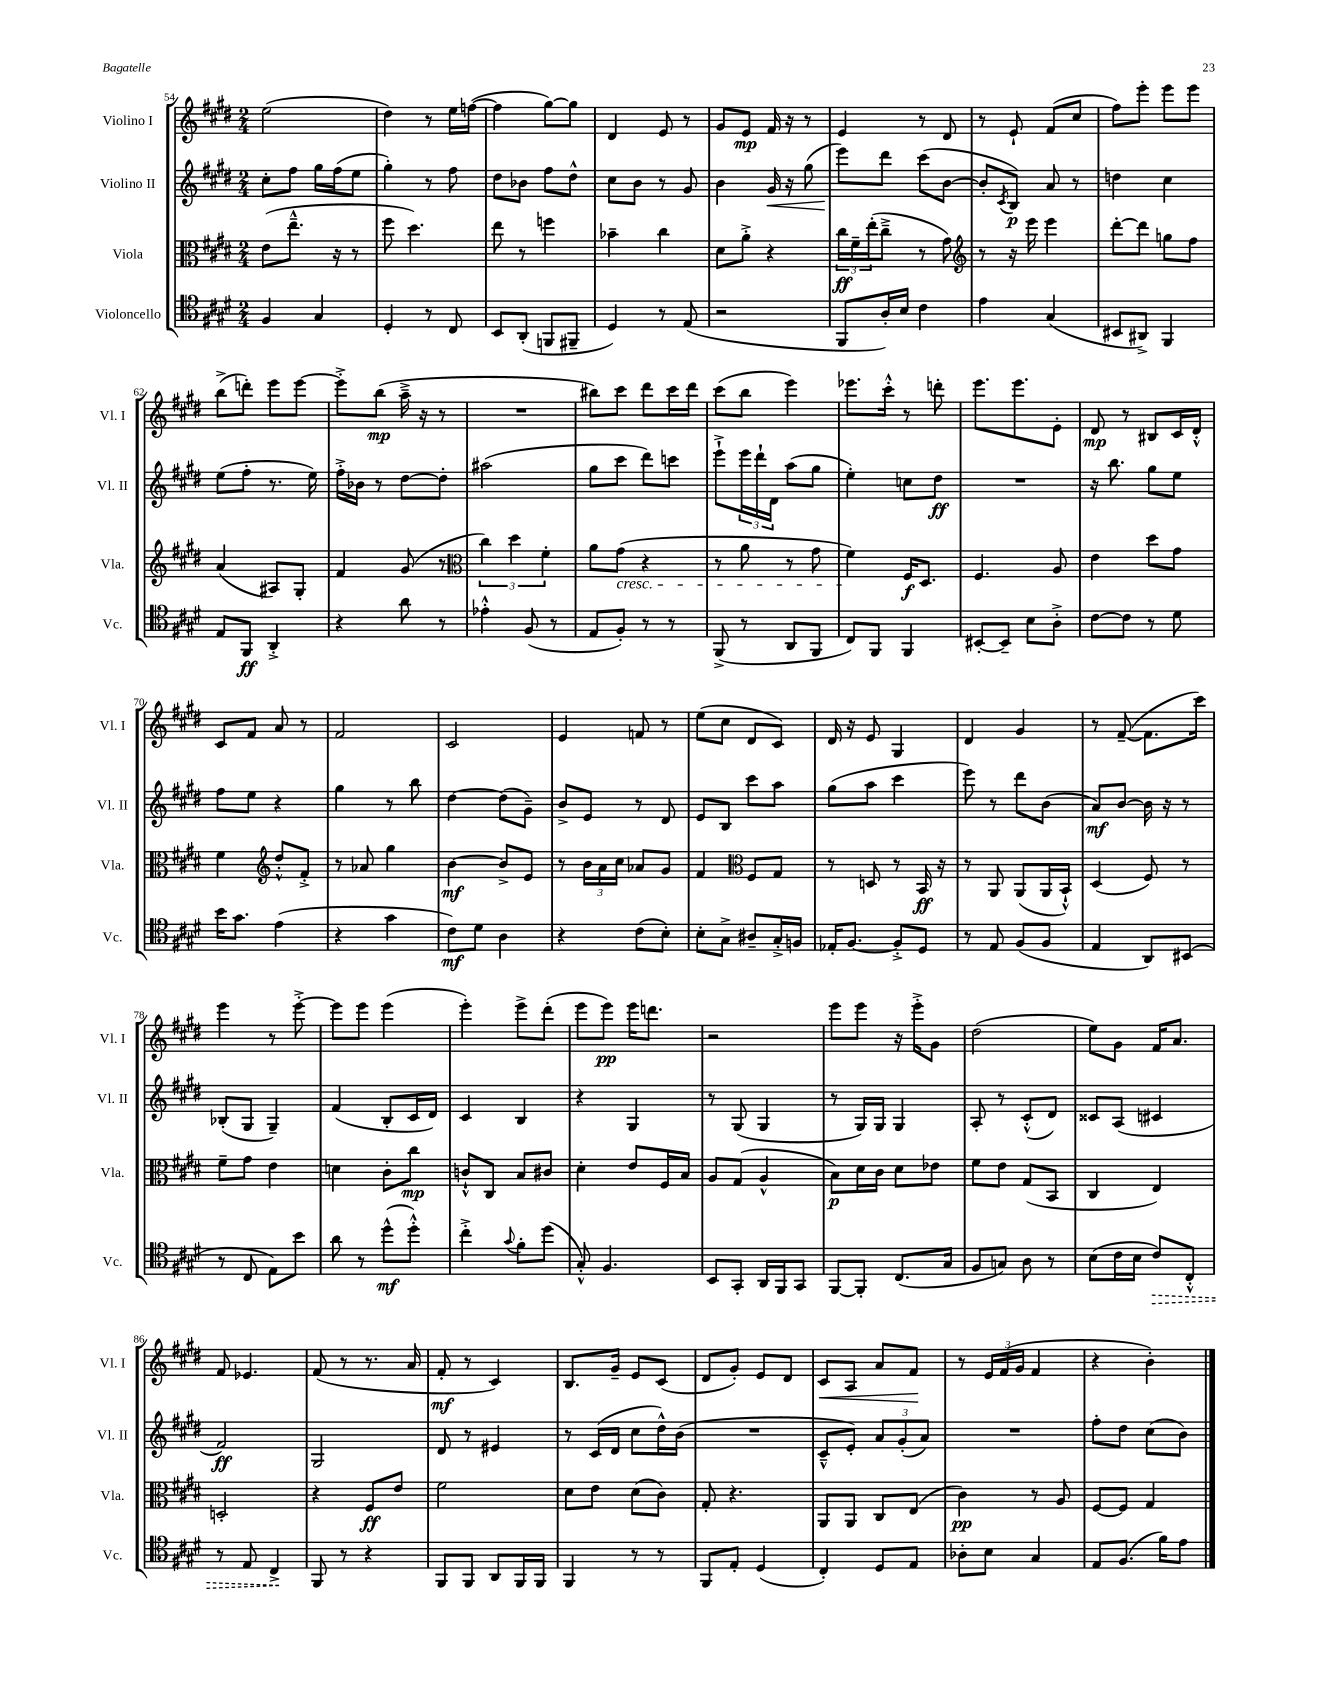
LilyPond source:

<<
\new StaffGroup <<
\new Staff = "s0" \with { instrumentName = "Violino I" shortInstrumentName = "Vl. I" } {
    \clef treble \key e \major \numericTimeSignature \time 2/4
    e''2( |
    dis''4) r8 e''16 f''16~( |
    f''4 gis''8~) gis''8 |
    dis'4 e'8 r8 |
    gis'8 e'8\mp fis'16 r16 r8 |
    e'4 r8 dis'8 |
    r8 e'8-! fis'8( cis''8 |
    fis''8) e'''8-. e'''8 e'''8 |
    b''8->( d'''8-.) e'''8 e'''8~ |
    e'''8-.-> b''8\mp( a''16---> r16 r8 |
    R2 |
    bis''8) cis'''8 dis'''8 cis'''16 dis'''16 |
    cis'''8( b''8 e'''4) |
    ees'''8. cis'''16-.-^ r8 d'''8-. |
    e'''8. e'''8. e'8-. |
    dis'8\mp r8 bis8 cis'16 dis'16-.-^ |
    cis'8 fis'8 a'8 r8 |
    fis'2 |
    cis'2 |
    e'4 f'8 r8 |
    e''8( cis''8 dis'8 cis'8) |
    dis'16 r16 e'8 gis4 |
    dis'4 gis'4 |
    r8 fis'8~--( fis'8. cis'''16) |
    e'''4 r8 e'''8~-.-> |
    e'''8 e'''8 e'''4( |
    e'''4-.) e'''8-> dis'''8-.( |
    e'''8 e'''8\pp) e'''16 d'''8. |
    r2 |
    e'''8 e'''8 r16 e'''16-.-> gis'8 |
    dis''2( |
    e''8) gis'8 fis'16 a'8. |
    fis'8 ees'4. |
    fis'8( r8 r8. a'16 |
    fis'8-.\mf r8 cis'4) |
    b8. gis'16-- e'8 cis'8( |
    dis'8 gis'8-.) e'8 dis'8 |
    cis'8\< a8 a'8 fis'8\! |
    r8 \tuplet 3/2 { e'16 fis'16( gis'16 } fis'4 |
    r4 b'4-.) \bar "|." |
}
\new Staff = "s1" \with { instrumentName = "Violino II" shortInstrumentName = "Vl. II" } {
    \clef treble \key e \major \numericTimeSignature \time 2/4
    cis''8-. fis''8 gis''16 fis''16( e''8 |
    gis''4-.) r8 fis''8 |
    dis''8 bes'8 fis''8 dis''8-^ |
    cis''8 b'8 r8 gis'8 |
    b'4 gis'16\< r16 gis''8( |
    e'''8\!) dis'''8 cis'''8( b'8~ |
    b'8-. \acciaccatura { cis'8 } b8\p) a'8 r8 |
    d''4 cis''4 |
    e''8( fis''8-. r8. e''16) |
    fis''16-.-> bes'16 r8 dis''8~ dis''8-. |
    ais''2( |
    gis''8 cis'''8 dis'''8) c'''8 |
    e'''8-!-> \tuplet 3/2 { e'''16 dis'''16-! dis'16 } a''8( gis''8 |
    e''4-.) c''8 dis''8\ff |
    R2 |
    r16 b''8. gis''8 e''8 |
    fis''8 e''8 r4 |
    gis''4 r8 b''8 |
    dis''4~ dis''8( gis'8--) |
    b'8-> e'8 r8 dis'8 |
    e'8 b8 cis'''8 a''8 |
    gis''8( a''8 cis'''4 |
    e'''8) r8 dis'''8 b'8( |
    a'8\mf) b'8~ b'16 r16 r8 |
    bes8-.( gis8 gis4--) |
    fis'4( b8-. cis'16 dis'16) |
    cis'4 b4 |
    r4 gis4 |
    r8 gis8( gis4 |
    r8 gis16) gis16 gis4 |
    a8-. r8 cis'8-.-^( dis'8) |
    cisis'8 a8( cis'4 |
    fis'2\ff) |
    gis2 |
    dis'8 r8 eis'4 |
    r8 cis'16( dis'16 cis''8 dis''16-^) b'16( |
    R2 |
    cis'8---^ e'8-.) \tuplet 3/2 { a'8 gis'8-.( a'8) } |
    R2 |
    fis''8-. dis''8 cis''8( b'8) \bar "|." |
}
\new Staff = "s2" \with { instrumentName = "Viola" shortInstrumentName = "Vla." } {
    \clef alto \key e \major \numericTimeSignature \time 2/4
    e'8( e''8.---^ r16 r8 |
    fis''8 dis''4.) |
    e''8 r8 f''4 |
    bes'4-- cis''4 |
    dis'8 a'8-.-> r4 |
    \tuplet 3/2 { cis''16\ff fis'16-- e''16-.( } cis''8---> r8 gis'8) |
    \clef treble r8 r16 e'''16 e'''4 |
    dis'''8~-. dis'''8 g''8 fis''8 |
    a'4( ais8) gis8-. |
    fis'4 gis'8( r8 |
    \clef alto \tuplet 3/2 { cis''4) dis''4 fis'4-. } |
    a'8 gis'8\cresc( r4 |
    r8 a'8 r8 gis'8 |
    fis'4\!) fis16\f dis8. |
    fis4. a8 |
    e'4 dis''8 gis'8 |
    fis'4 \clef treble dis''8-.-^ fis'8-.-> |
    r8 aes'8 gis''4 |
    b'4~\mf b'8-> e'8 |
    r8 \tuplet 3/2 { b'16 a'16 cis''16 } aes'8 gis'8 |
    fis'4 \clef alto fis8 gis8 |
    r8 d8 r8 b,16\ff r16 |
    r8 a,8 a,8( a,16 b,16-!-^) |
    dis4( fis8) r8 |
    fis'8-- gis'8 e'4 |
    d'4 cis'8-. cis''8\mp |
    c'8-!-^ cis8 b8 cis'8 |
    dis'4-. e'8 fis16 b16 |
    a8 gis8( a4-^ |
    b8\p) dis'16 cis'16 dis'8 ees'8 |
    fis'8 e'8 gis8( b,8 |
    cis4 e4) |
    d2-. |
    r4 fis8\ff e'8 |
    fis'2 |
    dis'8 e'8 dis'8( cis'8) |
    gis8-. r4. |
    a,8 a,8 cis8 e8( |
    cis'4\pp) r8 a8 |
    fis8~ fis8 gis4 \bar "|." |
}
\new Staff = "s3" \with { instrumentName = "Violoncello" shortInstrumentName = "Vc." } {
    \clef tenor \key e \major \numericTimeSignature \time 2/4
    fis4 gis4 |
    dis4-. r8 cis8 |
    b,8 a,8-.( f,8 fis,8-- |
    dis4) r8 e8( |
    r2 |
    fis,8 a16-.) b16 cis'4 |
    e'4 gis4( |
    bis,8 ais,8->) fis,4 |
    e8 fis,8\ff a,4-.-> |
    r4 a'8 r8 |
    ees'4-.-^ fis8( r8 |
    e8 fis8-.) r8 r8 |
    fis,8->( r8 a,8 fis,8 |
    cis8) fis,8 fis,4 |
    bis,8~-. bis,8-- b8 a8-.-> |
    cis'8~ cis'8 r8 dis'8 |
    b'16 gis'8. e'4( |
    r4 gis'4 |
    cis'8\mf) dis'8 a4 |
    r4 cis'8( b8-.) |
    b8-. gis8-> ais8-- gis16-.-> f16 |
    ees16-. fis8.~ fis8-.-> dis8 |
    r8 e8 fis8( fis8 |
    e4 a,8) bis,8( |
    r8 cis8 e8) b'8 |
    a'8 r8 dis''8-^\mf( dis''8-.-^) |
    cis''4-.-> \appoggiatura { gis'8 } fis'8-. dis''8( |
    gis8-.-^) fis4. |
    b,8 gis,8-. a,16 fis,16 gis,8 |
    fis,8~ fis,8-. cis8.( gis16 |
    fis8 g8) a8 r8 |
    b8( cis'16 b16 \once \override Hairpin.style = #'dashed-line cis'8\>) cis8-.-^ |
    r8 e8 cis4->\! |
    fis,8 r8 r4 |
    fis,8 fis,8 a,8 fis,16 fis,16 |
    fis,4 r8 r8 |
    fis,8 e8-. dis4( |
    cis4-.) dis8 e8 |
    aes8-. b8 gis4 |
    e8 fis8.( fis'16) e'8 \bar "|." |
}
>>
>>
\layout { \context { \Score currentBarNumber = #54 } }
